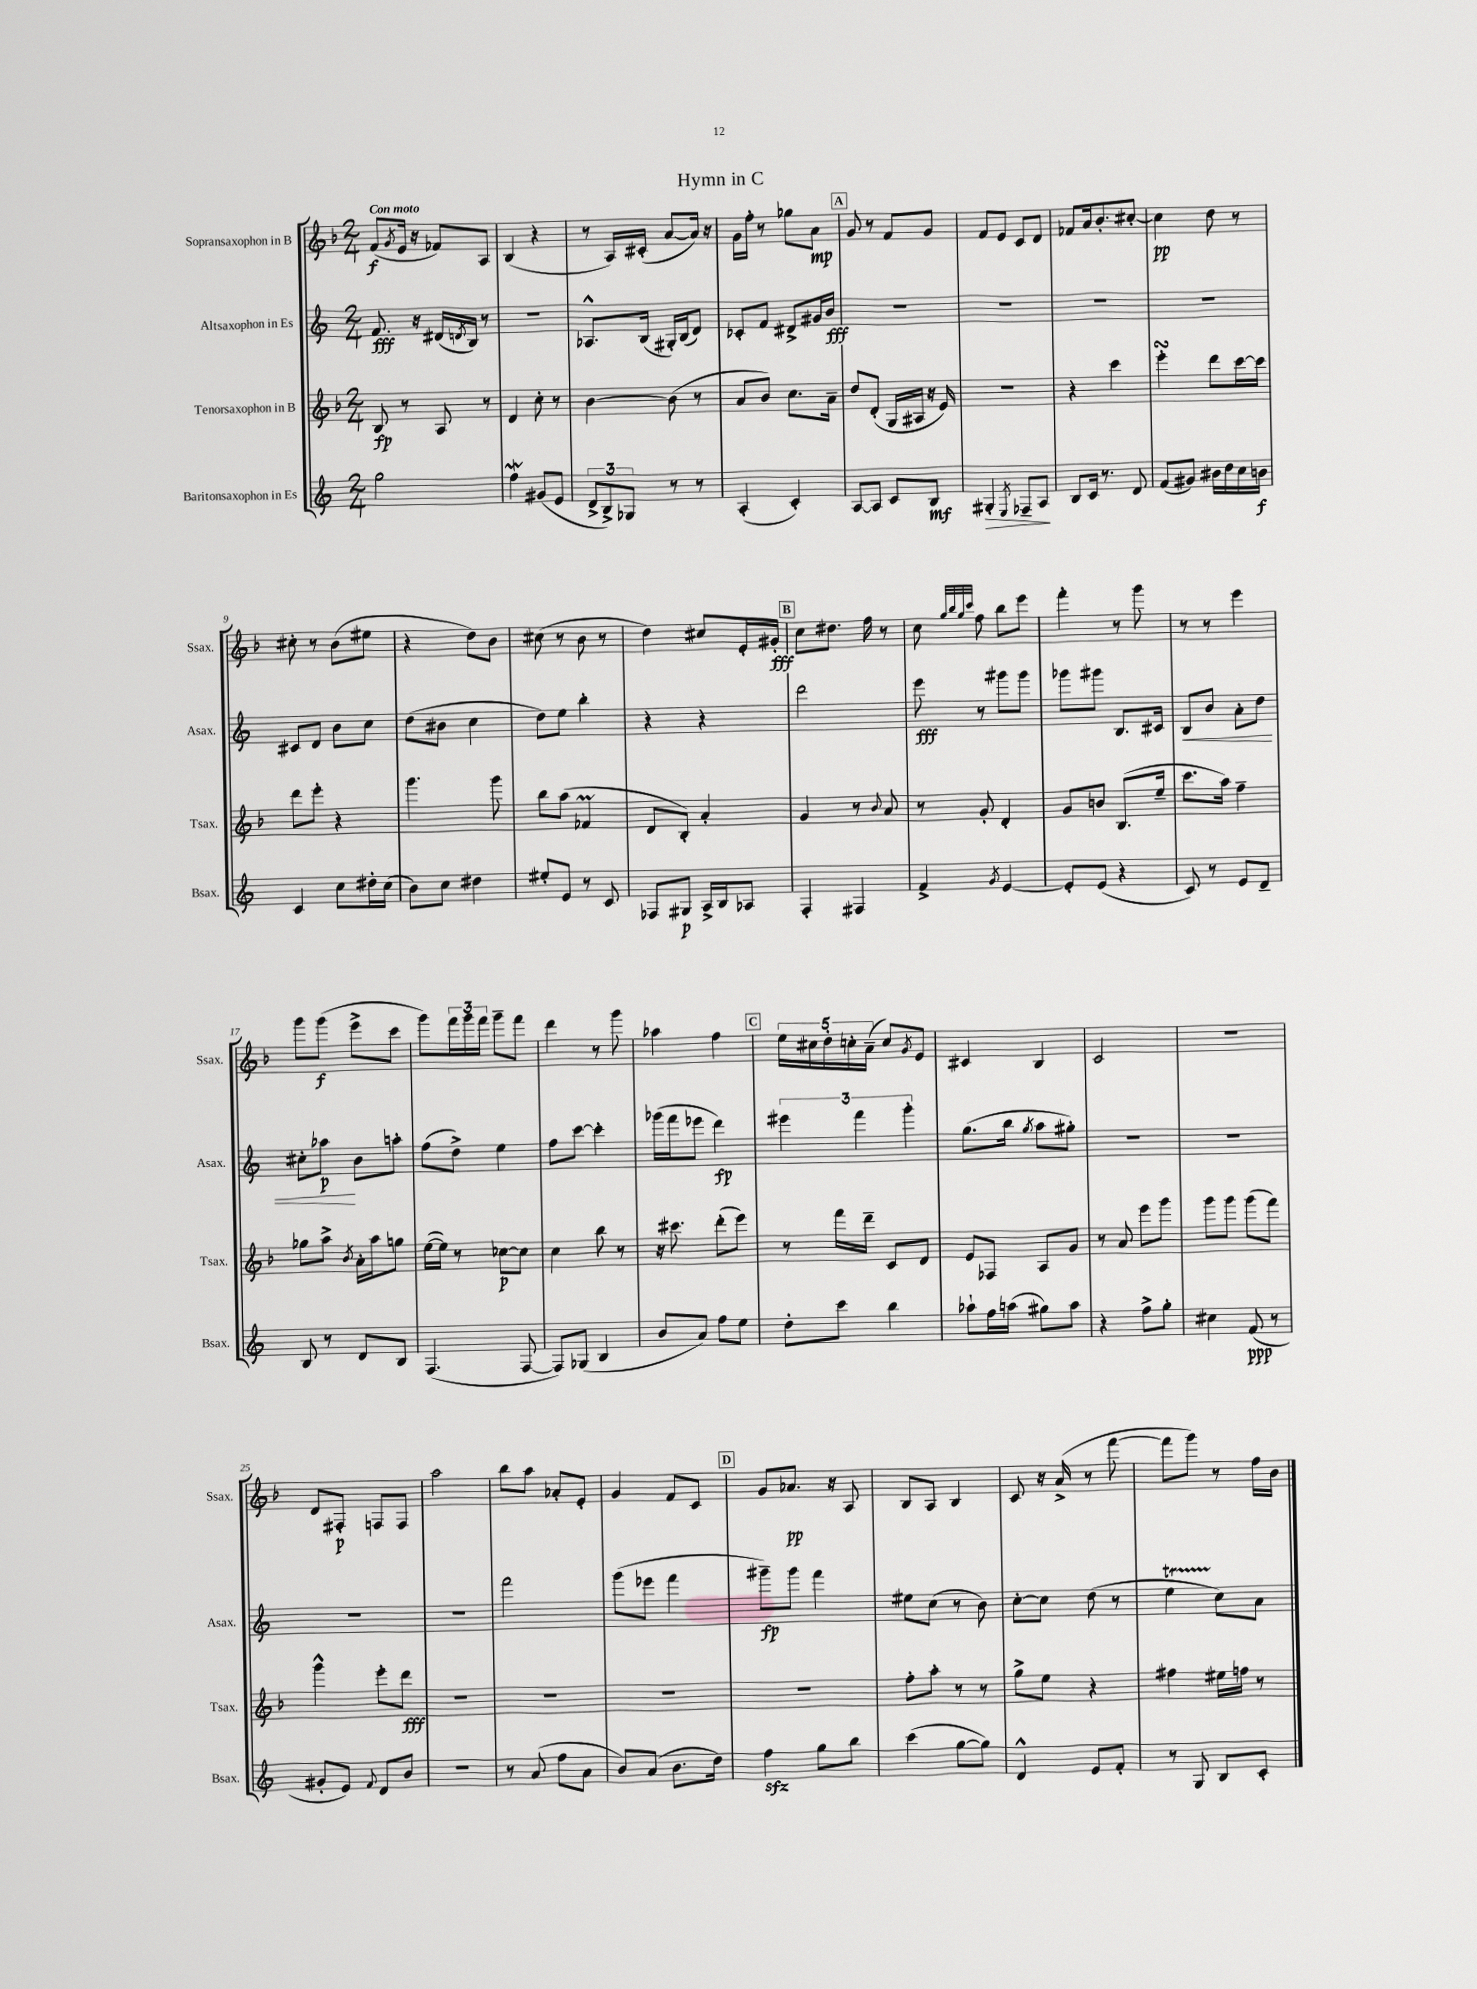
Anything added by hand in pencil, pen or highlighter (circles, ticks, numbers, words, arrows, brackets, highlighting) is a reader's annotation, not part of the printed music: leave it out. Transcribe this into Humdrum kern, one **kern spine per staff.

**kern	**kern	**kern	**kern
*staff4	*staff3	*staff2	*staff1
*clefG2	*clefG2	*clefG2	*clefG2
*k[]	*k[b-]	*k[]	*k[b-]
*M2/4	*M2/4	*M2/4	*M2/4
2gg	8B-	8.f	(8f
.	.	.	8qg
.	8r	.	16e
.	.	16r	16r
.	8A	(16d#	8f-)
.	.	8qd	.
.	.	16B)	.
.	8r	8r	8A
=	=	=	=
4ff	4d	2r	(4B-
(8g#	8cc'	.	4r
8e	8r	.	.
=	=	=	=
12d^	[4b-	8.A-^^	8r
12B^)	.	.	.
.	.	.	16A)
12G-	.	.	.
.	.	(16B	(16c#'
8r	(8b-]	16G#')	[8a
.	.	(16B	.
8r	8r	8d)	16a])
.	.	.	16r
=	=	=	=
(4A'	8a	8c-'	16g
.	.	.	16ff'
.	8b-)	8f	8r
4c')	8.cc	8d#^	8gg-
.	.	16g#	8a
.	16a~	16b	.
=	=	=	=
[8A	8dd	2r	8g
8A]	(8d'	.	8r
8c	16G	.	8f
.	16A#	.	.
8B	16r	.	8g
.	16e)	.	.
=	=	=	=
4G#'	2r	2r	8f
.	.	.	8e
8qE	.	.	.
8F-~	.	.	8c
8A	.	.	8d
=	=	=	=
8B	4r	2r	8f-
16c	.	.	16a
8.r	.	.	8.b-'
.	4ccc	.	.
8d	.	.	[8cc#'
=	=	=	=
(8f	4eee'	2r	4cc#]
8g#)	.	.	.
16b#	8ddd	.	8dd
16dd	.	.	.
16cc	[16ccc	.	8r
16b	16ccc]	.	.
=	=	=	=
4c	8ddd	8c#	8cc#'
.	8eee'	8d	8r
8cc	4r	8b	(8b-
16dd#'	.	8cc	8ee#
(16cc	.	.	.
=	=	=	=
8b)	4.ggg	(8dd	4r
8cc	.	8b#	.
4dd#	.	4cc	8dd)
.	8ggg	.	8b-
=	=	=	=
8ee#'	8bb-	8dd)	(8cc#
8e	(8aa	8ee	8r
8r	4f-	4bb'	8b-
8c	.	.	8r
=	=	=	=
8F-	8d	4r	4dd)
8G#	8B-')	.	.
16A^	4a'	4r	8cc#
16B	.	.	.
8A-	.	.	16e'
.	.	.	16g#'
=	=	=	=
4F'	4g	2ddd	8cc
.	.	.	8.dd#
4F#	8r	.	.
.	.	.	16ff
.	8qqb-	.	.
.	8a	.	8r
=	=	=	=
4f^	8r	8eee	8cc
.	.	.	32qqgg
.	.	.	32qqbb-
.	.	.	32qqgg
.	.	.	32qqccc
.	8g'	8r	8ff
8qg	.	.	.
[4e	4d'	8ggg#	8bb-
.	.	8ggg#	8eee
=	=	=	=
8e']	8g	8ggg-	4fff'
(8e	8b	8ggg#	.
4r	(8.B-	8.B	8r
.	.	.	8ggg
.	16ee~	16c#	.
=	=	=	=
8c)	8.ccc	8B	8r
8r	.	8b	8r
.	16aa)	.	.
8e	4ff~	8a'	4eee
8d~	.	8dd	.
=	=	=	=
8B	8gg-	8cc#'	8ggg
8r	8aa^	8aa-	(8ggg
.	8qb-	.	.
8d	16a'	8b	8eee^
.	16aa	.	.
8B	8gg	8aa'	8ccc
=	=	=	=
(4.F	([16ee	(8ff	8ggg)
.	16ee])	.	.
.	8r	8dd^)	24fff
.	.	.	24ggg
.	.	.	24fff
.	[8cc-	4ee	8ggg~
[8F	8cc-]	.	8fff
=	=	=	=
8F])	4cc	8ff	4ddd
(8G-	.	[8ccc	.
4B	8bb-	4ccc']	8r
.	8r	.	8ggg
=	=	=	=
8b	16r	(16ggg-	4aa-
.	8.ccc#	16fff	.
8a)	.	8eee-	.
8ff	(8ddd'	4ddd)	4ff
8ee	8eee)	.	.
=	=	=	=
8dd'	8r	6eee#	20ee
.	.	.	20cc#
.	.	.	20dd'
8ccc	16fff	.	.
.	.	.	20cc'
.	.	6fff	.
.	16ddd~	.	.
.	.	.	(20a~
4bb	8c	.	8cc)
.	.	6ggg'	.
.	.	.	8qg
.	8d	.	8e
=	=	=	=
8aa-`	8e	(8.gg	4c#
16ff	8F-	.	.
(16aa	.	16bb	.
.	.	8qgg	.
8gg#)	8A	8aa	4B-
8aa	8g	8gg#')	.
=	=	=	=
4r	8r	2r	2c
.	8a	.	.
8ff^	8eee	.	.
8gg'	8ggg	.	.
=	=	=	=
4cc#	8ggg	2r	2r
.	8ggg	.	.
(8f	(8ggg	.	.
8r	8fff)	.	.
=	=	=	=
8g#'	4ggg^^	2r	8d
8e)	.	.	8F#'
8qqf	.	.	.
8d	8eee'	.	8F
8b	8ddd	.	8F
=	=	=	=
2r	2r	2r	2aa
=	=	=	=
8r	2r	2fff	8bb-
(8a	.	.	8aa
8ff	.	.	8a-'
8a	.	.	8e'
=	=	=	=
8b)	2r	(8ggg	4g
(8a	.	8eee-	.
8.b	.	4fff	8f
.	.	.	8c
16dd)	.	.	.
=	=	=	=
4ff	2r	8ggg#~)	8g
.	.	8ggg#	8.a-
8gg	.	4fff	.
.	.	.	16r
8bb	.	.	8A
=	=	=	=
(4ccc	8ff'	8ee#	8B-
.	8aa'	(8cc	8A
[8gg	8r	8r	4B-
8gg])	8r	8b)	.
=	=	=	=
4d^^	8gg^	[8cc'	8c
.	8ee	8cc]	16r
.	.	.	(16a^
8e	4r	(8dd	8r
8f'	.	8r	[8fff
=	=	=	=
8r	4ff#	4ee	8fff]
8G	.	.	8ggg)
8B	16ee#	8cc)	8r
.	16ff	.	.
8c'	8r	8a	16ff
.	.	.	16b-
==	==	==	==
*-	*-	*-	*-
